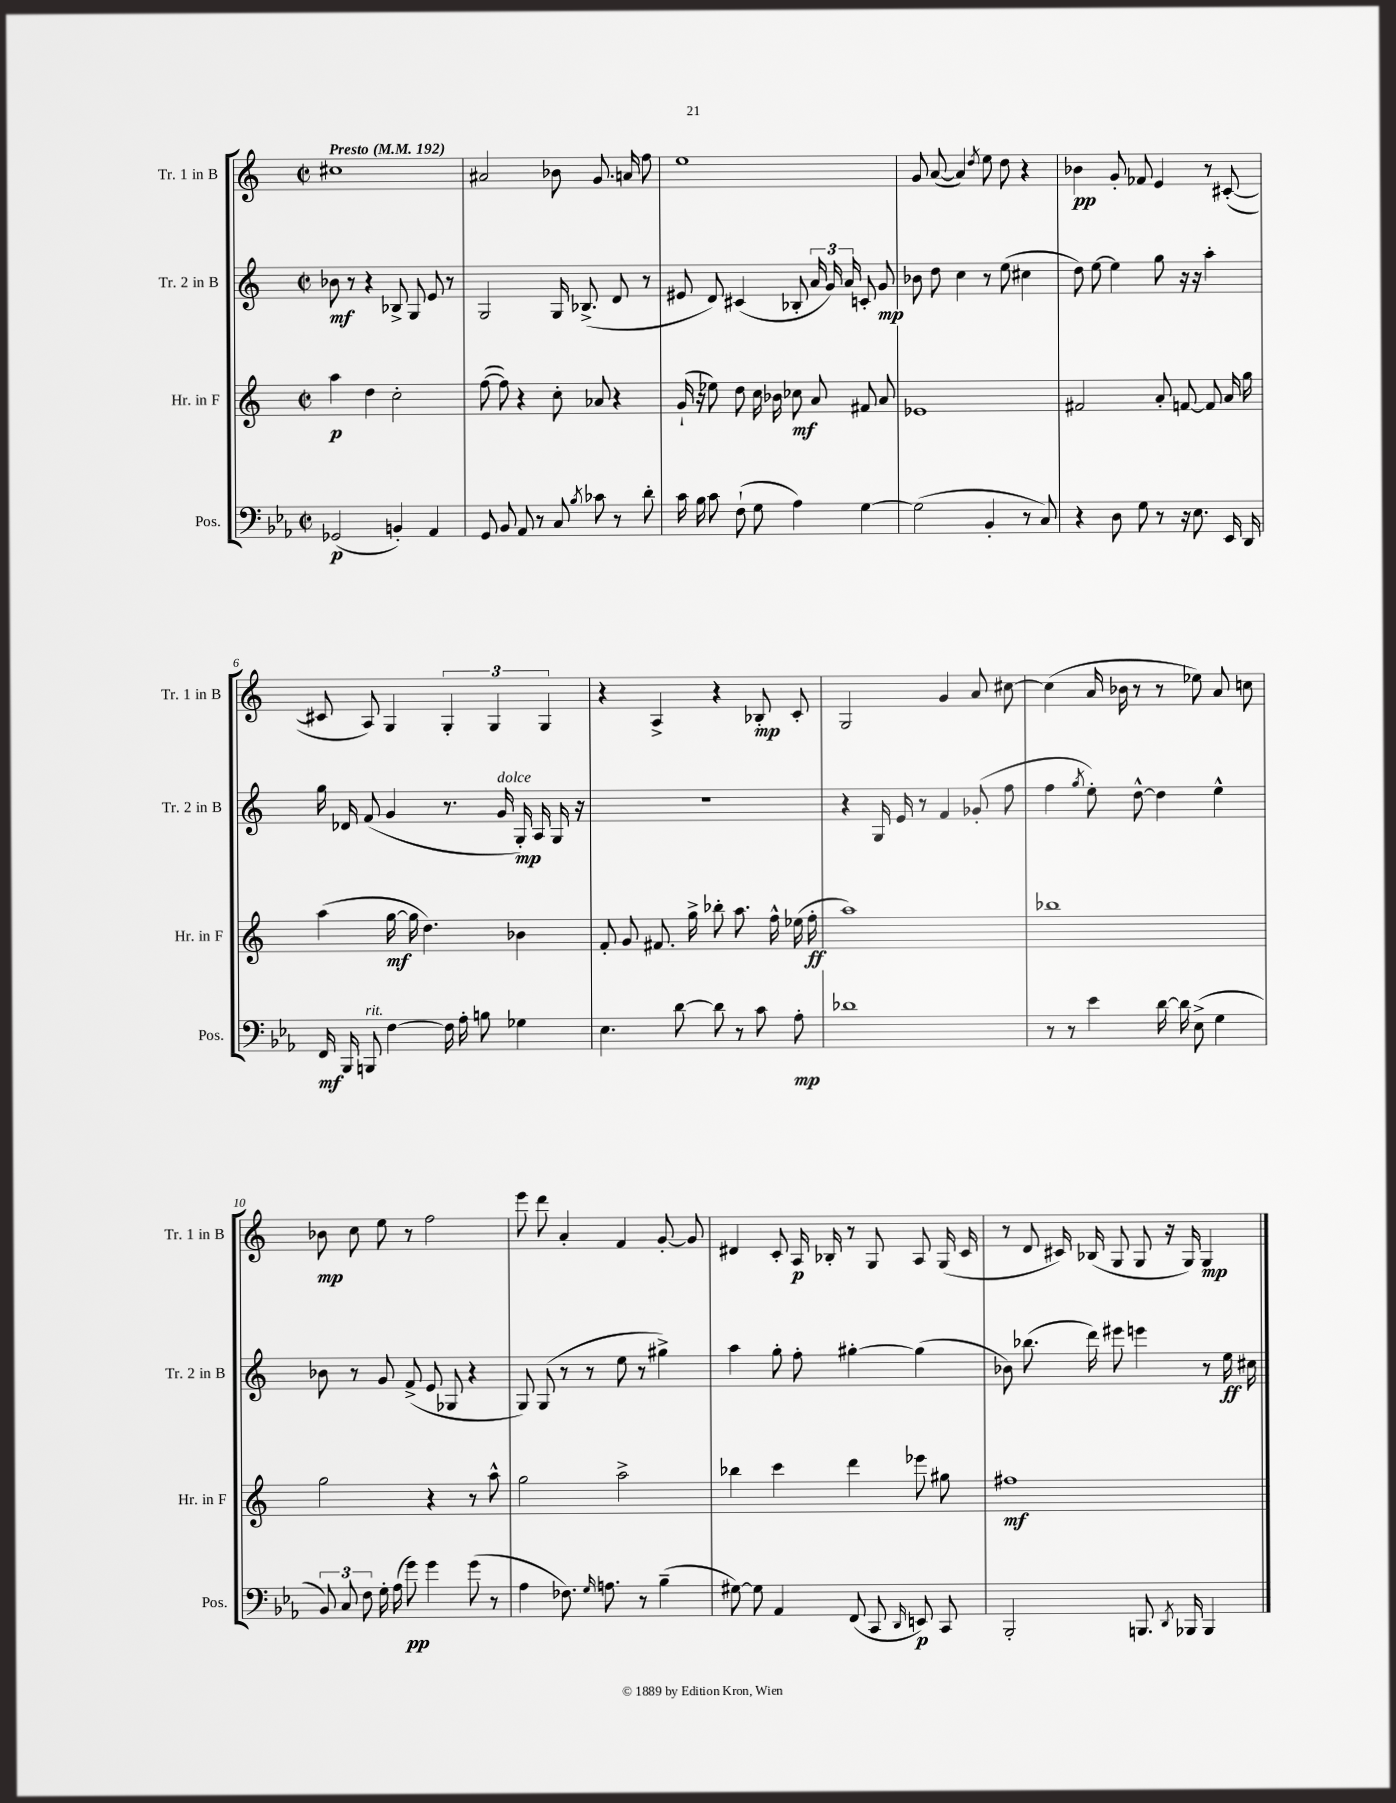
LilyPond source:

<<
\new StaffGroup <<
\new Staff = "s0" \with { instrumentName = "Tr. 1 in B" shortInstrumentName = "Tr. 1 in B" } {
    \clef treble \key c \major \defaultTimeSignature \time 2/2 \tempo "Presto" 4 = 192
    \autoBeamOff cis''1 |
    ais'2 bes'8 g'8. a'16 f''8 |
    e''1 |
    g'8 a'8~( a'4) \acciaccatura { d''8 } e''8 d''8 r4 |
    bes'4\pp g'8-. fes'8 e'4 r8 cis'8~-.( |
    cis'8 a8) g4 \tuplet 3/2 { g4-. g4 g4 } |
    r4 a4-> r4 bes8-.\mp c'8-. |
    g2 g'4 a'8 cis''8~ |
    cis''4( a'16 bes'16 r8 r8 ees''8) a'8 c''8 |
    bes'8\mp c''8 e''8 r8 f''2 |
    e'''8 d'''8 a'4-. f'4 g'8~-. g'8 |
    dis'4 c'8-. a16\p bes16-. r8 g8 a8 g16( c'16 |
    r8 d'8 cis'16) bes16( g8 g8 r16 g16) g4\mp \bar "|." |
}
\new Staff = "s1" \with { instrumentName = "Tr. 2 in B" shortInstrumentName = "Tr. 2 in B" } {
    \clef treble \key c \major \defaultTimeSignature \time 2/2
    \autoBeamOff bes'8\mf r8 r4 bes8-> g8 e'8 r8 |
    g2 g16 bes8.->( d'8 r8 |
    eis'8 d'8) cis'4( bes8-. \tuplet 3/2 { a'16 g'16) a'16 } c'8-. g'8\mp |
    bes'8 d''8 c''4 r8 e''8( cis''4 |
    d''8) e''8~ e''4 g''8 r16 r16 a''4-. |
    g''16 des'16 f'8( g'4 r8. g'16^\markup { \italic "dolce" } g16-.\mp) a16 g16 r16 |
    R1 |
    r4 g16 e'16 r8 f'4 ges'8-.( f''8 |
    f''4 \acciaccatura { g''8 } e''8-.) d''8~-^ d''4 e''4-^ |
    bes'8 r8 g'8 f'8->( e'8 ges8 r4 |
    g8) g8( r8 r8 e''8 r8 gis''4->) |
    a''4 g''8-. f''8-. gis''4~-. gis''4( |
    bes'8) bes''8.( d'''16) eis'''8 e'''4 r8 e''16\ff cis''16 \bar "|." |
}
\new Staff = "s2" \with { instrumentName = "Hr. in F" shortInstrumentName = "Hr. in F" } {
    \clef treble \key c \major \defaultTimeSignature \time 2/2
    \autoBeamOff a''4\p d''4 c''2-. |
    f''8~( f''8) r4 c''8-. aes'8 r4 |
    g'16-!( r16 ees''8) d''8 c''16 bes'16 ces''8\mf a'8 fis'8 a'8 |
    ees'1 |
    fis'2 a'8-. f'8~ f'8 a'16 g''16 |
    a''4( g''16~\mf g''16 d''4.) bes'4 |
    f'8-. g'8 fis'8. g''16-> bes''8-. a''8. f''16-^ ees''16( f''16-.\ff |
    a''1) |
    bes''1 |
    g''2 r4 r8 a''8-^ |
    g''2 a''2-> |
    bes''4 c'''4 d'''4 ees'''8 gis''8 |
    fis''1\mf \bar "|." |
}
\new Staff = "s3" \with { instrumentName = "Pos." shortInstrumentName = "Pos." } {
    \clef bass \key ees \major \defaultTimeSignature \time 2/2
    \autoBeamOff ges,2\p( b,4-.) aes,4 |
    g,8 bes,8 aes,8 r8 c8 \acciaccatura { bes8 } ces'8 r8 d'8-. |
    c'16 bes16 c'8 f8-!( g8 aes4) g4~ |
    g2( bes,4-. r8 c8) |
    r4 d8 g8 r8 r16 ees8. ees,16 d,16 |
    f,16\mf bes,,16 b,,8^\markup { \italic "rit." } f4~ f16 aes16-. b8 ges4 |
    ees4. d'8~ d'8 r8 c'8 aes8-.\mp |
    des'1 |
    r8 r8 ees'4 d'16~ d'16 ees8->( g4 |
    \tuplet 3/2 { bes,8) c8 f8 } g16-. aes16( g'8\pp) g'4 g'8( r8 |
    aes4 fes8.) \grace { g16 } a8. r8 bes4--( |
    gis8~) gis8 aes,4 f,8( c,8 \grace { d,16 } e,8\p) c,8 |
    bes,,2-. b,,8. \acciaccatura { d,8 } bes,,16 bes,,4 \bar "|." |
}
>>
>>
